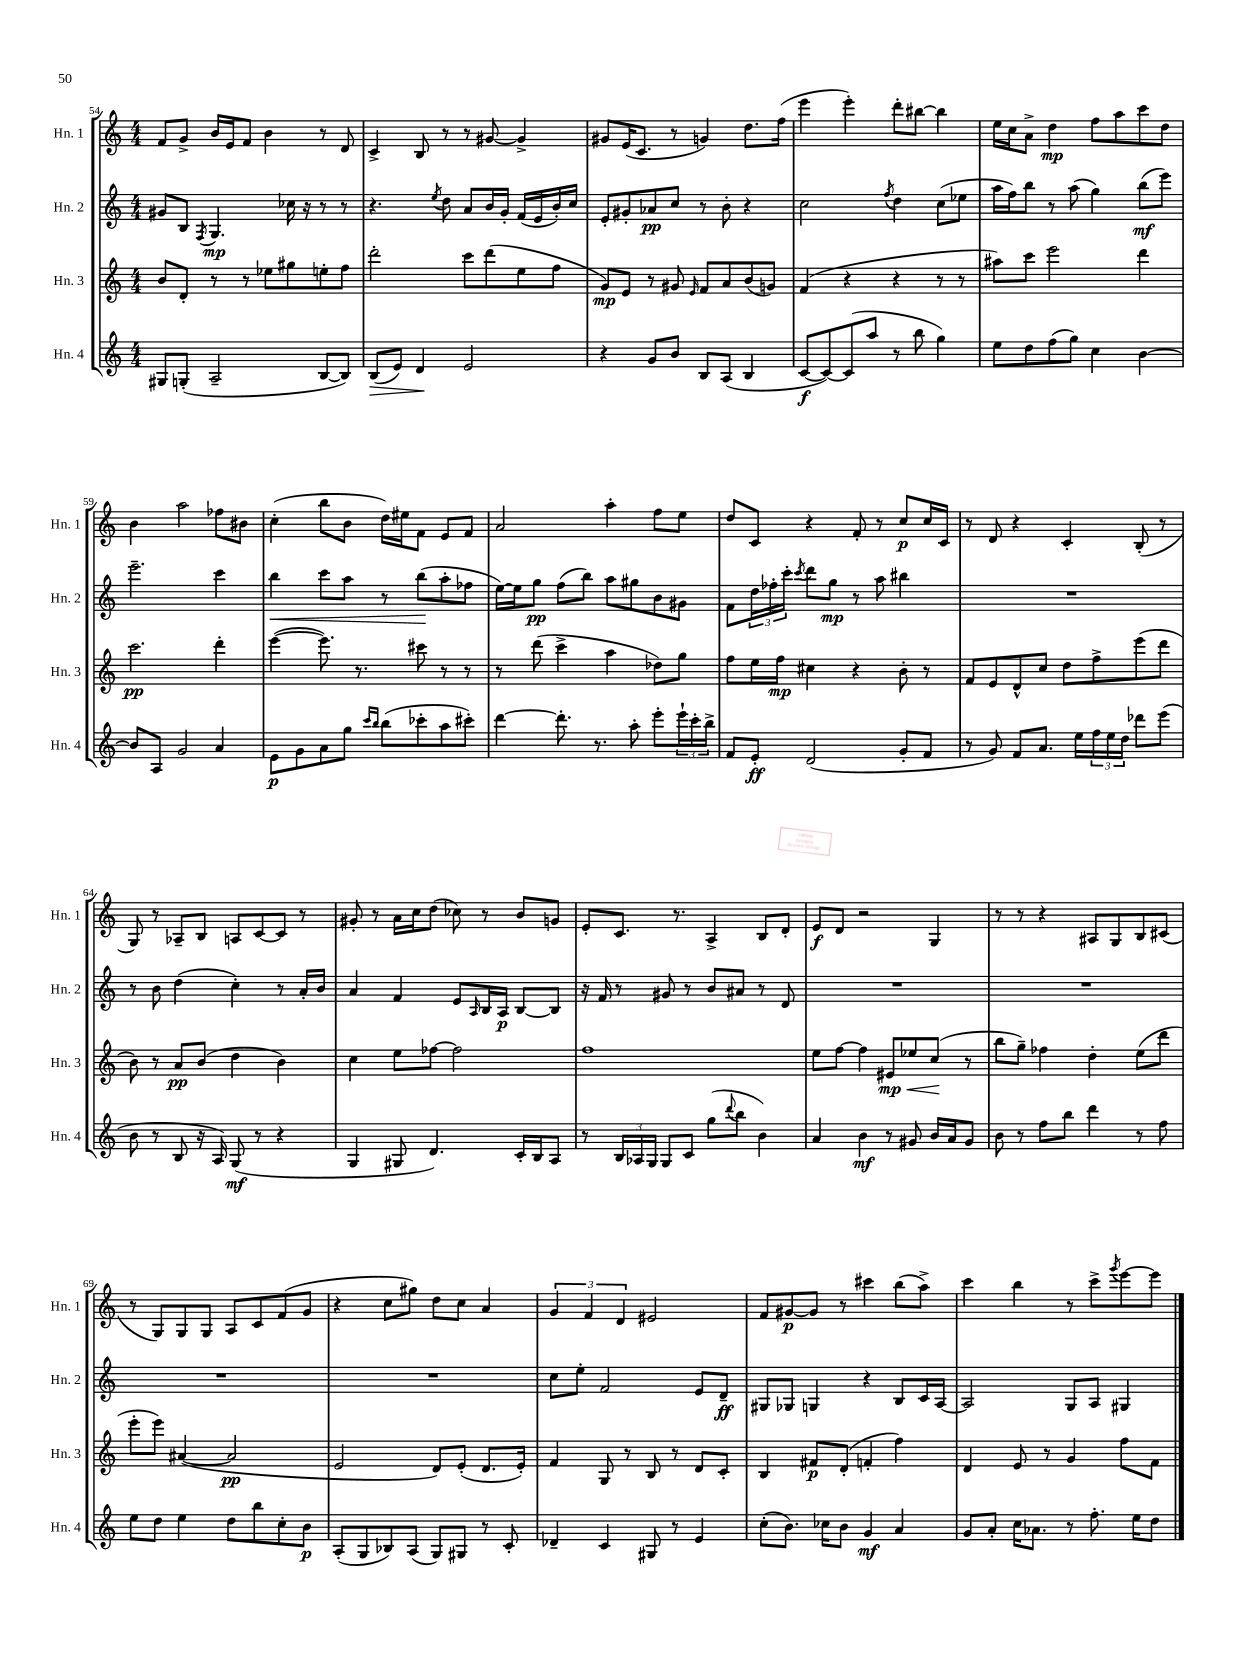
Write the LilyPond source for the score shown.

<<
\new StaffGroup <<
\new Staff = "s0" \with { instrumentName = "Hn. 1" shortInstrumentName = "Hn. 1" } {
    \clef treble \key c \major \numericTimeSignature \time 4/4
    f'8 g'8-> b'16 e'16 f'8 b'4 r8 d'8 |
    c'4-> b8 r8 r8 gis'8~ gis'4-> |
    gis'8 e'16( c'8. r8 g'4) d''8. f''16( |
    e'''4 e'''4-.) d'''8-. bis''8~ bis''4 |
    e''16 c''16 a'8-> d''4\mp f''8 a''8 c'''8 d''8 |
    b'4 a''2 fes''8 bis'8 |
    c''4-.( b''8 b'8 d''16) eis''16 f'8 e'8 f'8 |
    a'2 a''4-. f''8 e''8 |
    d''8 c'8 r4 f'8-. r8 c''8\p c''16 c'16 |
    r8 d'8 r4 c'4-. b8-.( r8 |
    g8) r8 aes8-- b8 a8 c'8~ c'8 r8 |
    gis'8-. r8 a'16 c''16 d''8( ces''8) r8 b'8 g'8 |
    e'8-. c'8. r8. a4-> b8 d'8-. |
    e'8\f d'8 r2 g4 |
    r8 r8 r4 ais8 g8 b8 cis'8( |
    r8 g8) g8 g8 a8 c'8 f'8( g'8 |
    r4 c''8 gis''8) d''8 c''8 a'4 |
    \tuplet 3/2 { g'4 f'4 d'4 } eis'2 |
    f'8 gis'8~\p gis'8 r8 cis'''4 b''8( a''8->) |
    c'''4 b''4 r8 c'''8-> \acciaccatura { g'''8 } e'''8~ e'''8 \bar "|." |
}
\new Staff = "s1" \with { instrumentName = "Hn. 2" shortInstrumentName = "Hn. 2" } {
    \clef treble \key c \major \numericTimeSignature \time 4/4
    gis'8 b8 \acciaccatura { f8 } g4.\mp ces''16 r16 r8 r8 |
    r4. \acciaccatura { e''8 } d''8 a'8 b'16 g'16-. f'16( e'16 b'16-.) c''16 |
    e'8-. gis'8-. aes'8\pp c''8 r8 b'8-. r4 |
    c''2 \acciaccatura { f''8 } d''4 c''8( ees''8 |
    a''16 f''16) b''8 r8 a''8( g''4) b''8\mf( e'''8) |
    e'''2.-- c'''4 |
    b''4\< c'''8 a''8 r8 b''8\!( a''8-. fes''8 |
    e''16~) e''16 g''8\pp f''8( b''8) a''8 gis''8 b'8 gis'8 |
    f'8 \tuplet 3/2 { d''16 fes''16-. c'''16-. } \acciaccatura { c'''8 } d'''8 g''8\mp r8 a''8 bis''4 |
    R1 |
    r8 b'8 d''4( c''4-.) r8 a'16-. b'16 |
    a'4 f'4 e'8 \grace { a16 } b16 a16\p b8~ b8 |
    r16 f'16 r8 gis'8 r8 b'8 ais'8 r8 d'8 |
    R1 |
    R1 |
    R1 |
    R1 |
    c''8 e''8-. f'2 e'8 d'8--\ff |
    gis8 ges8 g4 r4 b8 c'16 a16~ |
    a2 g8 a8 gis4 \bar "|." |
}
\new Staff = "s2" \with { instrumentName = "Hn. 3" shortInstrumentName = "Hn. 3" } {
    \clef treble \key c \major \numericTimeSignature \time 4/4
    b'8 d'8-. r8 r8 ees''8 gis''8 e''8-. f''8 |
    d'''2-. c'''8 d'''8( e''8 f''8 |
    g'8\mp) e'8 r8 gis'8 \grace { e'16 } f'8 a'8 b'8( g'8) |
    f'4( r4 r4 r8 r8 |
    ais''8) c'''8 e'''2 d'''4 |
    c'''2.\pp d'''4-. |
    e'''4~( e'''8.) r8. cis'''8 r8 r8 |
    r8 d'''8( c'''4-> a''4 des''8) g''8 |
    f''8 e''16 f''16\mp cis''4 r4 b'8-. r8 |
    f'8 e'8 d'8-^ c''8 d''8 f''8-> e'''8( d'''8 |
    b'8) r8 a'8\pp b'8( d''4 b'4) |
    c''4 e''8 fes''8~ fes''2 |
    f''1 |
    e''8 f''8~ f''4 eis'8\mp\< ees''8 c''8\!( r8 |
    b''8 g''8--) fes''4 d''4-. e''8( d'''8 |
    e'''8-. e'''8) ais'4~( ais'2\pp |
    e'2 d'8) e'8-.( d'8. e'16-.) |
    f'4 g8 r8 b8 r8 d'8 c'8-. |
    b4 fis'8\p d'8-.( f'4-. f''4) |
    d'4 e'8 r8 g'4 f''8 f'8 \bar "|." |
}
\new Staff = "s3" \with { instrumentName = "Hn. 4" shortInstrumentName = "Hn. 4" } {
    \clef treble \key c \major \numericTimeSignature \time 4/4
    gis8 g8-.( a2-- b8~ b8) |
    b8\>( e'8) d'4\! e'2 |
    r4 g'8 b'8 b8 a8( b4 |
    c'8~\f c'8~) c'8( a''8 r8 b''8 g''4) |
    e''8 d''8 f''8( g''8) c''4 b'4~ |
    b'8 a8 g'2 a'4 |
    e'8\p g'8 a'8 g''8 \grace { c'''16 b''16 } b''8( ces'''8-. a''8 cis'''8-.) |
    d'''4~ d'''8.-. r8. a''8-. e'''8-. \tuplet 3/2 { e'''16-! c'''16-. b''16-> } |
    f'8 e'8-.\ff d'2( g'8-. f'8 |
    r8 g'8) f'8 a'8. e''16 \tuplet 3/2 { f''16 e''16 d''16 } des'''8 e'''8( |
    b'8 r8 b8 r16 a16) g8\mf( r8 r4 |
    g4 gis8 d'4.) c'16-. b16 a8 |
    r8 \tuplet 3/2 { b16 aes16 g16 } g8 c'8 g''8( \appoggiatura { d'''8 } b''8 b'4) |
    a'4 b'4\mf r8 gis'8 b'16 a'16 gis'8 |
    b'8 r8 f''8 b''8 d'''4 r8 f''8 |
    e''8 d''8 e''4 d''8 b''8 c''8-. b'8\p |
    a8-.( g8 bes8) a8( g8) gis8 r8 c'8-. |
    des'4-- c'4 gis8 r8 e'4 |
    c''8-.( b'8.) ces''16 b'8 g'4\mf a'4 |
    g'8 a'8-. c''16 aes'8. r8 f''8.-. e''16 d''8 \bar "|." |
}
>>
>>
\layout { \context { \Score currentBarNumber = #54 } }
